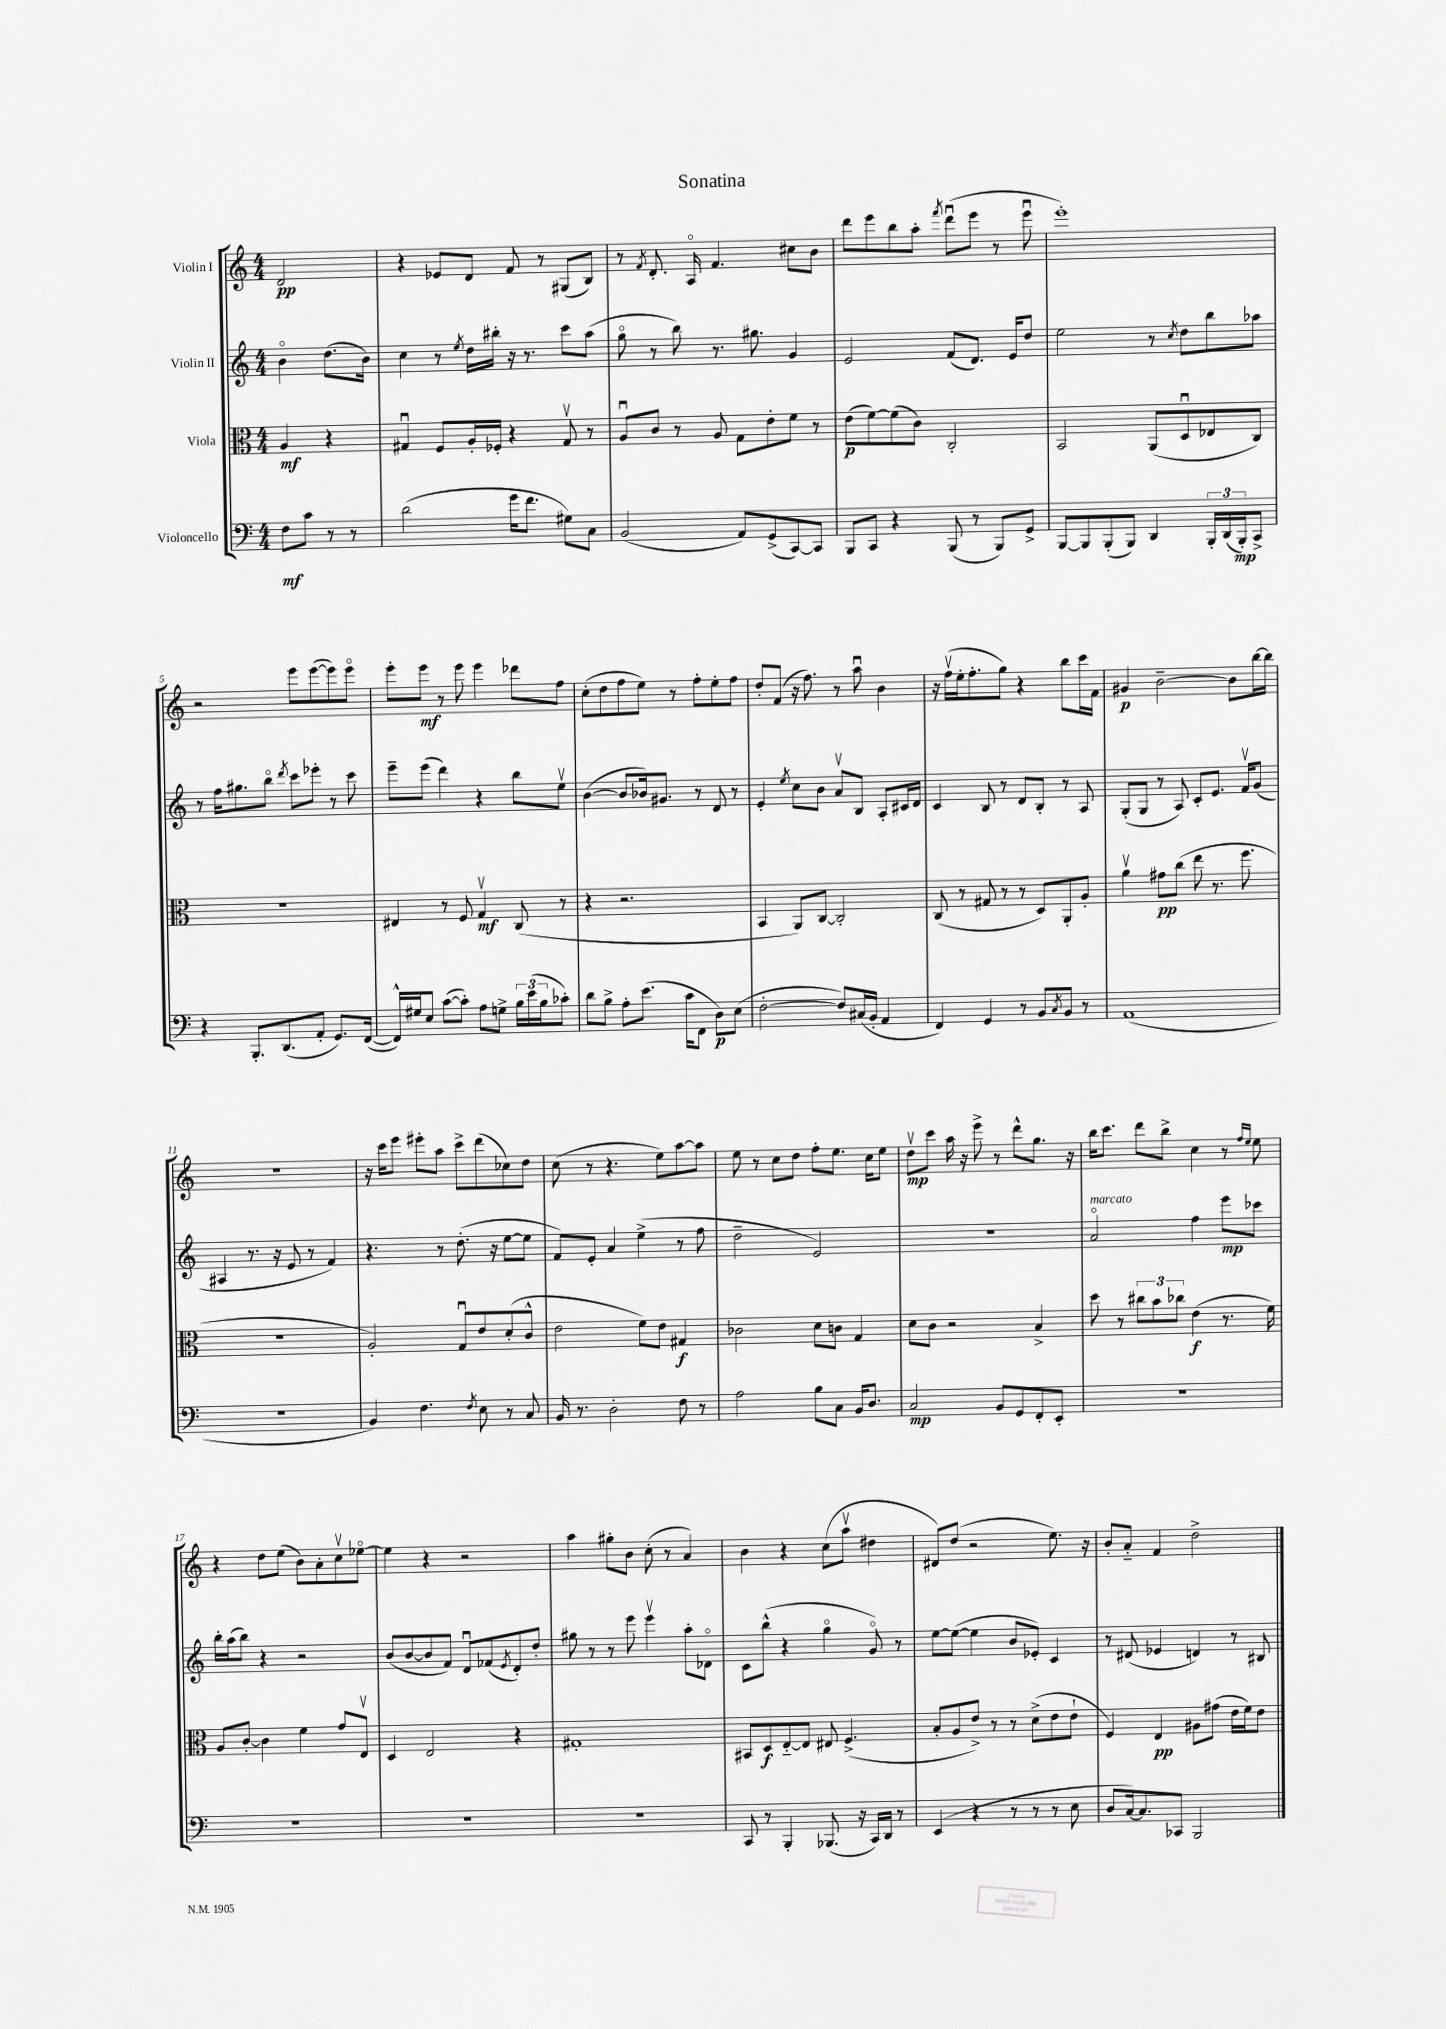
\header { title = "Sonatina" }
<<
\new StaffGroup <<
\new Staff = "s0" \with { instrumentName = "Violin I" } {
    \clef treble \key c \major \numericTimeSignature \time 4/4 \partial 2
    d'2\pp |
    r4 ees'8 d'8 f'8 r8 gis8( b8) |
    r8 \acciaccatura { f'8 } d'8.-. a16\flageolet f'4. cis''8 b'8 |
    d'''8 e'''8 b''8 a''8-. \acciaccatura { f'''8 } d'''8\downbow( e'''8 r8 e'''8\downbow |
    e'''1-.) |
    r2 e'''8 e'''8~( e'''8) e'''8\flageolet |
    e'''8-. e'''8\mf r8 e'''8 e'''4 des'''8 f''8 |
    c''8-.( d''8 f''8 e''8) r8 f''8-. e''8-. f''8 |
    d''8-. f'8( r16 f''8.) r8 a''8\downbow b'4 |
    r16 f''16\upbow( e''16-. f''8.-. g''8) r4 b''8 c'''16 f'16 |
    gis'4\p b'2~-- b'8 b''16~ b''16 |
    R1 |
    r16 c'''16 e'''8 eis'''8-. a''8 c'''8-> d'''8( ces''8) d''8 |
    c''8( r8 r4. e''8) a''8~ a''8 |
    e''8 r8 c''8 d''8 f''8-. e''8. c''16 e''8 |
    d''8\upbow\mp c'''8 a''16 r16 e'''8-> r8 d'''8-^ g''8. r16 |
    b''16 c'''8. d'''8 b''8-> c''4 r8 \grace { f''16 e''16 } e''8 |
    r4 d''8 e''8( b'8) a'8-. c''8\upbow ees''8~\flageolet |
    ees''4 r4 r2 |
    a''4 gis''8-. b'8 c''8-.( r8 a'4) |
    b'4 r4 c''8( a''8\upbow dis''4 |
    dis'8) d''8( r2 e''8.) r16 |
    b'8-. a'8-_ f'4 d''2-> \bar "|." |
}
\new Staff = "s1" \with { instrumentName = "Violin II" } {
    \clef treble \key c \major \numericTimeSignature \time 4/4 \partial 2
    b'4\flageolet d''8.( b'16) |
    c''4 r8 \acciaccatura { e''8 } d''16 bis''16-. r16 r8. c'''8 a''8( |
    g''8\flageolet r8 b''8) r8. gis''8. g'4 |
    e'2 f'8( d'8.) e'16 d''8 |
    e''2 r8 \acciaccatura { c''8 } d''8 b''8 aes''8 |
    r8 f''16 gis''8. b''8\flageolet \acciaccatura { d'''8 } c'''8 ees'''8-. r8 c'''8 |
    e'''8-- e'''8( d'''4) r4 b''8 e''8\upbow |
    b'4~( b'8 bes'16) gis'8. r8 d'8 r8 |
    e'4-. \acciaccatura { e''8 } c''8 b'8 a'8\upbow b8 a8-. cis'16 d'16 |
    c'4 b8 r8 d'8 b8-. r8 a8 |
    g8-.( g8 r8 a8) c'8-. e'8. f'16\upbow g'8( |
    ais4 r8. r16 e'8 r8 f'4) |
    r4. r8 d''8.-.( r16 e''8~ e''8 |
    f'8) e'8-. a'4 e''4->( r8 f''8 |
    d''2-- e'2) |
    R1 |
    a'2\flageolet^\markup { \italic "marcato" } f''4 e'''8\mp ces'''8 |
    b''16-. a''16( b''8) r4 r2 |
    b'8( b'8~ b'8 f'8) d'8\downbow fes'8( \acciaccatura { e'8 } d'8-.) d''8-. |
    gis''8 r8 r8 e'''8 e'''4\upbow a''8-. des'8\flageolet |
    c'8 b''8-^( r4 g''4\flageolet g'8\flageolet) r8 |
    e''8~ e''8~( e''4 b'8 ees'8-.) c'4 |
    r8 dis'8( ees'4 d'4) r8 bis8 \bar "|." |
}
\new Staff = "s2" \with { instrumentName = "Viola" } {
    \clef alto \key c \major \numericTimeSignature \time 4/4 \partial 2
    a4\mf r4 |
    gis4\downbow f8 a16-. fes16-. r4 gis8\upbow r8 |
    a8\downbow c'8 r8 a8 g8 e'8-. f'8 r8 |
    e'8\p( f'8~) f'8( c'8) c2-. |
    b,2 a,8( d8\downbow ees8 c8) |
    R1 |
    eis4 r8 f8 g4\upbow\mf c8( r8 |
    r4 r2. |
    b,4 a,8) c8~ c2-. |
    c8( r8 gis8 r8 r8 d8) a,8-. a8-. |
    a'4\upbow gis'8\pp c''8( e''8 r8. f''8. |
    R1 |
    a2-.) g8\downbow e'8 d'8-.( c'8-^ |
    e'2 f'8) e'8 gis4\f |
    ces'2 d'8 c'8 g4 |
    d'8 c'8 r2 b4-> |
    d''8 r8 \tuplet 3/2 { cis''8 b'8 ces''8 } e'4\f( r8. f'16) |
    a8 c'8~-. c'4 f'4 g'8 e8\upbow |
    d4 e2 r4 |
    gis1-. |
    bis,8 d8\f e8~-_ e8 eis8 f4.->( |
    b8-. a8 e'8->) r8 r8 d'8->( e'8 e'8-! |
    f4) e4\pp ais8 gis'8( e'16 f'16) e'8 \bar "|." |
}
\new Staff = "s3" \with { instrumentName = "Violoncello" } {
    \clef bass \key c \major \numericTimeSignature \time 4/4 \partial 2
    f8\mf c'8 r8 r8 |
    d'2( g'16 f'8. gis8) c8 |
    b,2( a,8) g,8->( c,8~) c,8 |
    b,,8 c,8 r4 b,,8( r8 b,,8) g,8-> |
    b,,8~ b,,8 b,,8-.( b,,8) d,4 \tuplet 3/2 { b,,16-. d,16( b,,16-.\mp) } c,8-> |
    r4 b,,8.-. d,8.( a,8-. g,8.) f,16~( |
    f,16-^) gis16 e8 c'8~( c'8-.) a8 g8-> \tuplet 3/2 { b16 e'16( b16 } ces'8-.) |
    d'8 b8-> a8-. e'8.( c'16 f,8 d8\p) e8( |
    f2~-. f8) cis16( b,16-. a,4 |
    f,4) g,4 r8 b,8 \acciaccatura { c8 } b,8 r8 |
    a,1( |
    R1 |
    b,4) f4. \acciaccatura { f8 } e8 r8 c8 |
    b,16 r8. d2-. f8 r8 |
    a2 b8 c8 b,16 d8. |
    c2\mp b,8 g,8 f,8-. e,8-. |
    R1 |
    R1 |
    R1 |
    R1 |
    c,8 r8 b,,4-. bes,,8.( r16 c,16) d,16 r8 |
    e,4( r4 r8 r8 r8 e8 |
    d8 c16~) c8. ces,8 b,,2 \bar "|." |
}
>>
>>
